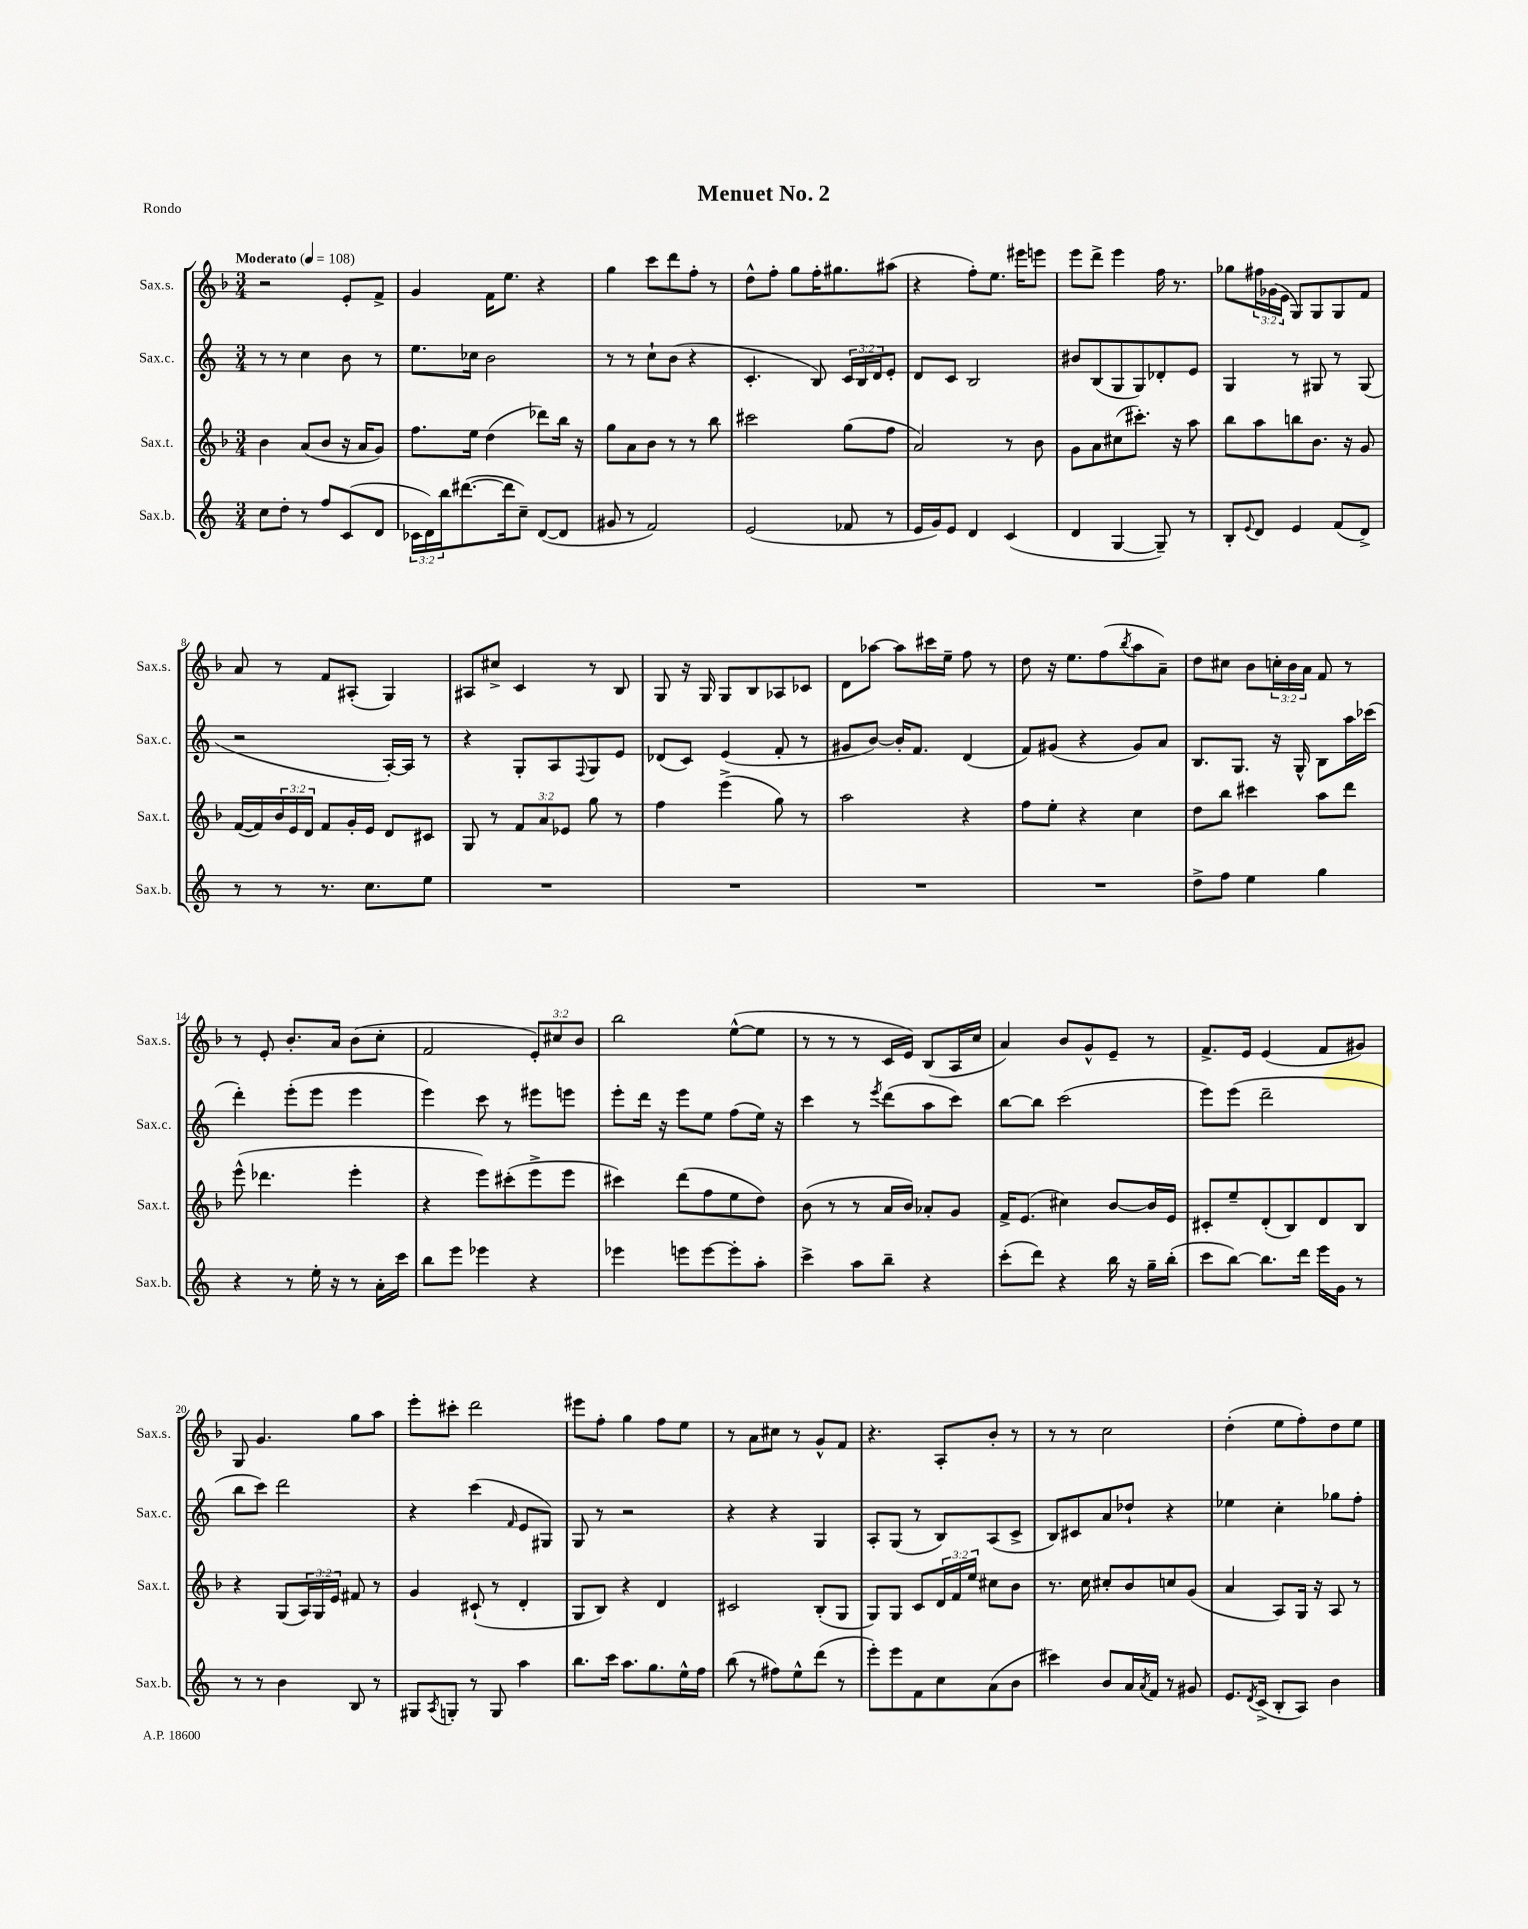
\header { title = "Menuet No. 2" piece = "Rondo" }
<<
\new StaffGroup <<
\new Staff = "s0" \with { instrumentName = "Sax.s." shortInstrumentName = "Sax.s." } {
    \clef treble \key f \major \numericTimeSignature \time 3/4 \override Staff.TupletNumber.text = #tuplet-number::calc-fraction-text \tempo "Moderato" 4 = 108
    r2 e'8-. f'8-> |
    g'4 f'16 e''8. r4 |
    g''4 c'''8 d'''8 f''8-. r8 |
    d''8-^ f''8-. g''8 f''16-. gis''8. ais''8( |
    r4 f''8-.) e''8. eis'''16 e'''8 |
    e'''8 d'''8-> e'''4 f''16 r8. |
    ges''8 \tuplet 3/2 { fis''16 ges'16( e'16 } g8) g8 g8 f'8 |
    a'8 r8 f'8 ais8-.( g4) |
    ais8 cis''8-> c'4 r8 bes8 |
    g8 r16 g16 g8 bes8 aes8 ces'8 |
    d'8 aes''8~ aes''8 cis'''16 e''16-- f''8 r8 |
    d''8 r16 e''8. f''8( \acciaccatura { bes''8 } a''8 a'8--) |
    d''8 cis''8 bes'8 \tuplet 3/2 { c''16-. bes'16 a'16 } f'8 r8 |
    r8 e'8-. bes'8.-. a'16 bes'8( c''8-. |
    f'2 \tuplet 3/2 { e'8-.) cis''8 bes'8 } |
    bes''2 e''8~-^( e''8 |
    r8 r8 r8 c'16 e'16) bes8( a16 c''16 |
    a'4) bes'8 g'8-^ e'8-- r8 |
    f'8.-> e'16 e'4( f'8 gis'8) |
    g8 g'4. g''8 a''8 |
    e'''8-. cis'''8-. d'''2 |
    eis'''8 f''8-. g''4 f''8 e''8 |
    r8 a'8 cis''8 r8 g'8-^ f'8 |
    r4. a8-. bes'8-. r8 |
    r8 r8 c''2 |
    d''4-.( e''8 f''8-.) d''8 e''8 \bar "|." |
}
\new Staff = "s1" \with { instrumentName = "Sax.c." shortInstrumentName = "Sax.c." } {
    \clef treble \key c \major \numericTimeSignature \time 3/4 \override Staff.TupletNumber.text = #tuplet-number::calc-fraction-text
    r8 r8 c''4 b'8 r8 |
    e''8. ces''16 b'2 |
    r8 r8 c''8-! b'8( r4 |
    c'4.-. b8) \tuplet 3/2 { c'16 b16 d'16 } e'8-. |
    d'8 c'8 b2 |
    bis'8 b8( g8 g8) des'8-. e'8 |
    g4 r8 gis8 r8 gis8( |
    r2 a16~-.) a16 r8 |
    r4 g8-. a8 \appoggiatura { f8 } g8 e'8 |
    des'8( c'8) e'4( f'8-. r8 |
    gis'8 b'8~) b'16-. f'8. d'4( |
    f'8) gis'8( r4 gis'8) a'8 |
    b8. g8. r16 g16-^ b8 a''16 ces'''16( |
    d'''4-.) e'''8-.( e'''8 e'''4 |
    e'''4) c'''8 r8 eis'''8 e'''8 |
    e'''8-. d'''16 r16 e'''8 e''8 f''8( e''16) r16 |
    c'''4 r8 \acciaccatura { e'''8 } d'''8( a''8 c'''8) |
    b''8~ b''8 c'''2( |
    e'''8) e'''8( d'''2-- |
    b''8 c'''8) d'''2 |
    r4 c'''4( \grace { f'16 } e'8 gis8) |
    g8 r8 r2 |
    r4 r4 g4 |
    a8-. g8( r8 b8) a8( c'8-> |
    b8) cis'8 a'8 des''8-! r4 |
    ees''4 c''4-. ges''8 f''8-. \bar "|." |
}
\new Staff = "s2" \with { instrumentName = "Sax.t." shortInstrumentName = "Sax.t." } {
    \clef treble \key f \major \numericTimeSignature \time 3/4 \override Staff.TupletNumber.text = #tuplet-number::calc-fraction-text
    bes'4 a'8( bes'8 r16 a'16 g'8) |
    f''8. e''16 d''4( des'''8) bes''16 r16 |
    g''8 a'8 bes'8 r8 r8 bes''8 |
    cis'''2 g''8( f''8 |
    a'2) r8 bes'8 |
    g'8 a'8 cis''8( cis'''8.-.) r16 a''8 |
    bes''8 a''8 b''8 bes'8. r16 g'8 |
    f'16~( f'16) \tuplet 3/2 { bes'16 e'16 d'16 } f'8 g'16-. e'16 d'8 cis'8 |
    g8 r8 \tuplet 3/2 { f'8 a'8 ees'8 } g''8 r8 |
    f''4 e'''4->( g''8) r8 |
    a''2 r4 |
    f''8 e''8-. r4 c''4 |
    d''8 bes''8 cis'''4 a''8 d'''8 |
    e'''8-^( des'''4. e'''4-. |
    r4 e'''8) cis'''8-.( e'''8-> e'''8 |
    cis'''4) d'''8( f''8 e''8 d''8) |
    bes'8( r8 r8 a'16 bes'16) aes'8-. g'8 |
    f'16-> e'8.( cis''4) bes'8~ bes'16 e'16 |
    cis'8-. e''8-- d'8-.( bes8) d'8 bes8 |
    r4 g8( \tuplet 3/2 { a16) g16 e'16 } fis'8 r8 |
    g'4 cis'8-!( r8 d'4-. |
    g8 bes8) r4 d'4 |
    cis'2 bes8-.( g8 |
    g8) g8 c'8 \tuplet 3/2 { d'16 f'16 e''16 } cis''8 bes'8 |
    r8. c''16 cis''8-. bes'8 c''8 g'8( |
    a'4 a8) g16 r16 a8 r8 \bar "|." |
}
\new Staff = "s3" \with { instrumentName = "Sax.b." shortInstrumentName = "Sax.b." } {
    \clef treble \key c \major \numericTimeSignature \time 3/4 \override Staff.TupletNumber.text = #tuplet-number::calc-fraction-text
    c''8 d''8-. r8 f''8 c'8( d'8 |
    \tuplet 3/2 { ces'16 d'16) b''16 } dis'''8.~( dis'''16 c''8--) d'8~( d'8 |
    gis'8 r8 f'2) |
    e'2( fes'8 r8 |
    e'16 g'16) e'8 d'4 c'4( |
    d'4 g4~ g8--) r8 |
    b8-. \appoggiatura { e'8 } d'8 e'4 f'8( d'8->) |
    r8 r8 r8. c''8. e''8 |
    R2. |
    R2. |
    R2. |
    R2. |
    d''8-> f''8 e''4 g''4 |
    r4 r8 e''16-. r16 r8 a'16-. c'''16 |
    b''8 e'''8 ees'''4 r4 |
    ees'''4 e'''8 e'''8~ e'''8-. a''8-. |
    c'''4-> a''8 b''8-- r4 |
    c'''8-.( d'''8) r4 b''16 r16 g''16-- b''16-.( |
    c'''8 b''8~) b''8. d'''16 e'''16 g'16 r8 |
    r8 r8 b'4 b8 r8 |
    gis8 \acciaccatura { a8 } g8-. r8 g8 a''4 |
    b''8. c'''16 a''8. g''8. e''16-^ f''16 |
    b''8( r8 fis''8) e''8-^ d'''8( r8 |
    e'''8-.) e'''8 f'8 c''8 a'8( b'8 |
    cis'''4) b'8 a'16 \acciaccatura { a'8 } f'16 r8 gis'8 |
    e'8. \acciaccatura { d'8 } c'16->( b8-. a8) b'4 \bar "|." |
}
>>
>>
